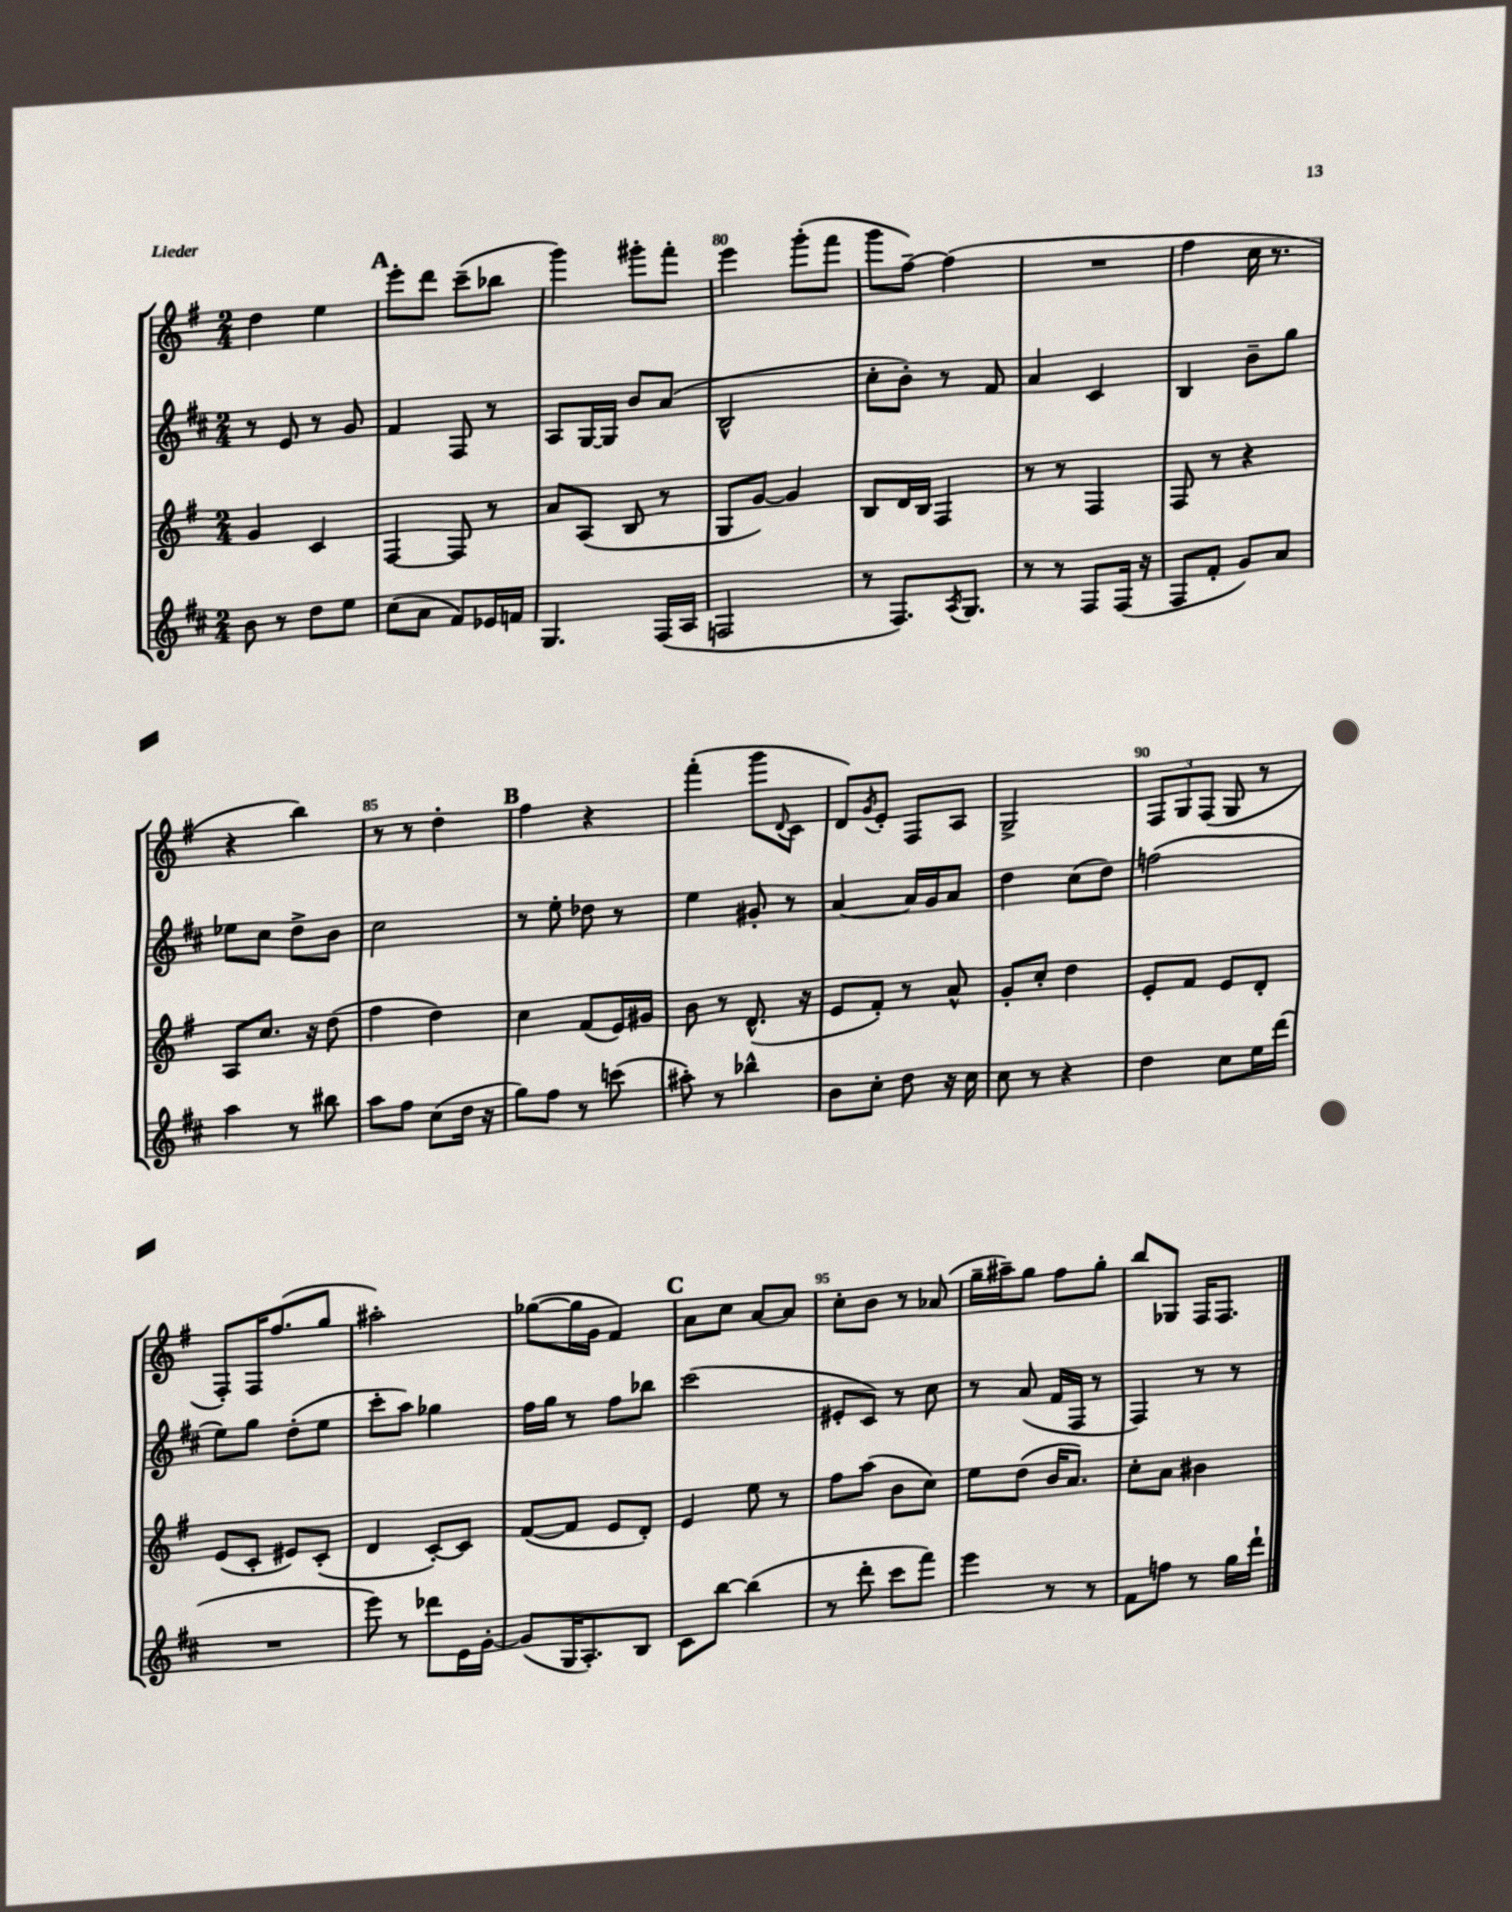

**kern	**kern	**kern	**kern
*staff4	*staff3	*staff2	*staff1
*clefG2	*clefG2	*clefG2	*clefG2
*k[f#c#]	*k[f#]	*k[f#c#]	*k[f#]
*M2/4	*M2/4	*M2/4	*M2/4
8b	4g	8r	4dd
8r	.	8e	.
8dd	4c	8r	4ee
8ee	.	8g	.
=	=	=	=
(8cc#	[4F#	4f#	8eee'
8a	.	.	8ddd
8f#)	8F#]	8F#	(8ccc~
16e-	8r	8r	8bb-
16f	.	.	.
=	=	=	=
4.G	8a	8A	4ggg)
.	(8A	[16G	.
.	.	16G]	.
.	8B	8b	8ggg#'
(16F#	8r	(8a	8fff#'
16A	.	.	.
=	=	=	=
2F	8G	2B^^	4eee
.	[8g)	.	.
.	4g]	.	(8ggg'
.	.	.	8fff#
=	=	=	=
8r	8B	8cc#'	8ggg
8.F#)	16d	8b')	[8ff#~)
.	16B	.	.
.	4F#	8r	(4ff#]
8qA	.	.	.
8.G	.	.	.
.	.	8f#	.
=	=	=	=
8r	8r	4a	2r
8r	8r	.	.
8F#	4F#	4c#	.
(16F#	.	.	.
16r	.	.	.
=	=	=	=
8F#	8F#	4B	4ff#
8f#'	8r	.	.
8g)	4r	8b~	16cc
.	.	.	8.r
8a	.	8gg	.
=	=	=	=
4aa	8A	8ee-	4r
.	8.cc	8cc#	.
8r	.	8dd^	4bb)
.	16r	.	.
8bb#	(8dd	8b	.
=	=	=	=
8aa	4ff#	2cc#	8r
8ff#	.	.	8r
(8cc#	4dd)	.	4dd'
16dd	.	.	.
16r	.	.	.
=	=	=	=
8gg)	4cc	8r	4ff#
8ff#	.	8ee'	.
8r	(8f#	8dd-	4r
(8ccc	16e)	8r	.
.	16g#	.	.
=	=	=	=
8aa#')	8b	4ee	(4fff#'
8r	8r	.	.
4bb-^^	(8.d^^	8g#'	8ggg
.	.	.	8qqd
.	.	8r	8c
.	16r	.	.
=	=	=	=
8b	8e	[4a	8d)
.	.	.	8qg
8cc#'	8f#')	.	8e'
8dd	8r	16a]	8F#
.	.	16g	.
16r	8a^^	8a	8A
16cc#	.	.	.
=	=	=	=
8cc#	8g'	4dd	2G^
8r	8cc'	.	.
4r	4dd	(8cc#	.
.	.	8dd)	.
=	=	=	=
4dd	8e'	(2ff	12F#
.	.	.	12G
.	8f#	.	.
.	.	.	(12F#
8cc#	8e	.	8G
16ee	8d'	.	8r
(16ddd	.	.	.
=	=	=	=
2r	(8e	8ee)	8F#')
.	8c'	8gg	16F#
.	.	.	(8.ff#
.	8e#)	(8dd'	.
.	(8c'	8ee	8gg
=	=	=	=
8eee)	4d	8ccc#'	2aa#')
8r	.	8aa)	.
8ddd-	[8c')	4gg-	.
16e	8c]	.	.
[16g'	.	.	.
=	=	=	=
(8g]	([8f#	16ff#	([8gg-
.	.	16gg	.
16G	8f#]	8r	16gg-]
8.A')	.	.	16g
.	8e	8ff#	4f#)
8B	8d')	8bb-	.
=	=	=	=
8c#	4e	(2ccc#	8a
[8bb	.	.	8cc
(4bb]	8ee	.	[8a
.	8r	.	8a]
=	=	=	=
8r	8ff#	8e#'	8cc'
8ddd'	(8aa	8c#)	8b
8ccc#	8b	8r	8r
8fff#)	8cc)	8cc#	(8a-
=	=	=	=
4eee	8ee	8r	16gg~
.	.	.	16aa#~)
.	(8dd	(8a	8gg
8r	16b	16f#	8ff#
.	8.a)	16F#	.
8r	.	8r	8gg'
=	=	=	=
8f#	8cc'	4F#)	8bb
8ff	8a	.	8G-
8r	4b#	8r	16F#
.	.	.	8.F#
16gg	.	8r	.
16ddd`	.	.	.
==	==	==	==
*-	*-	*-	*-
